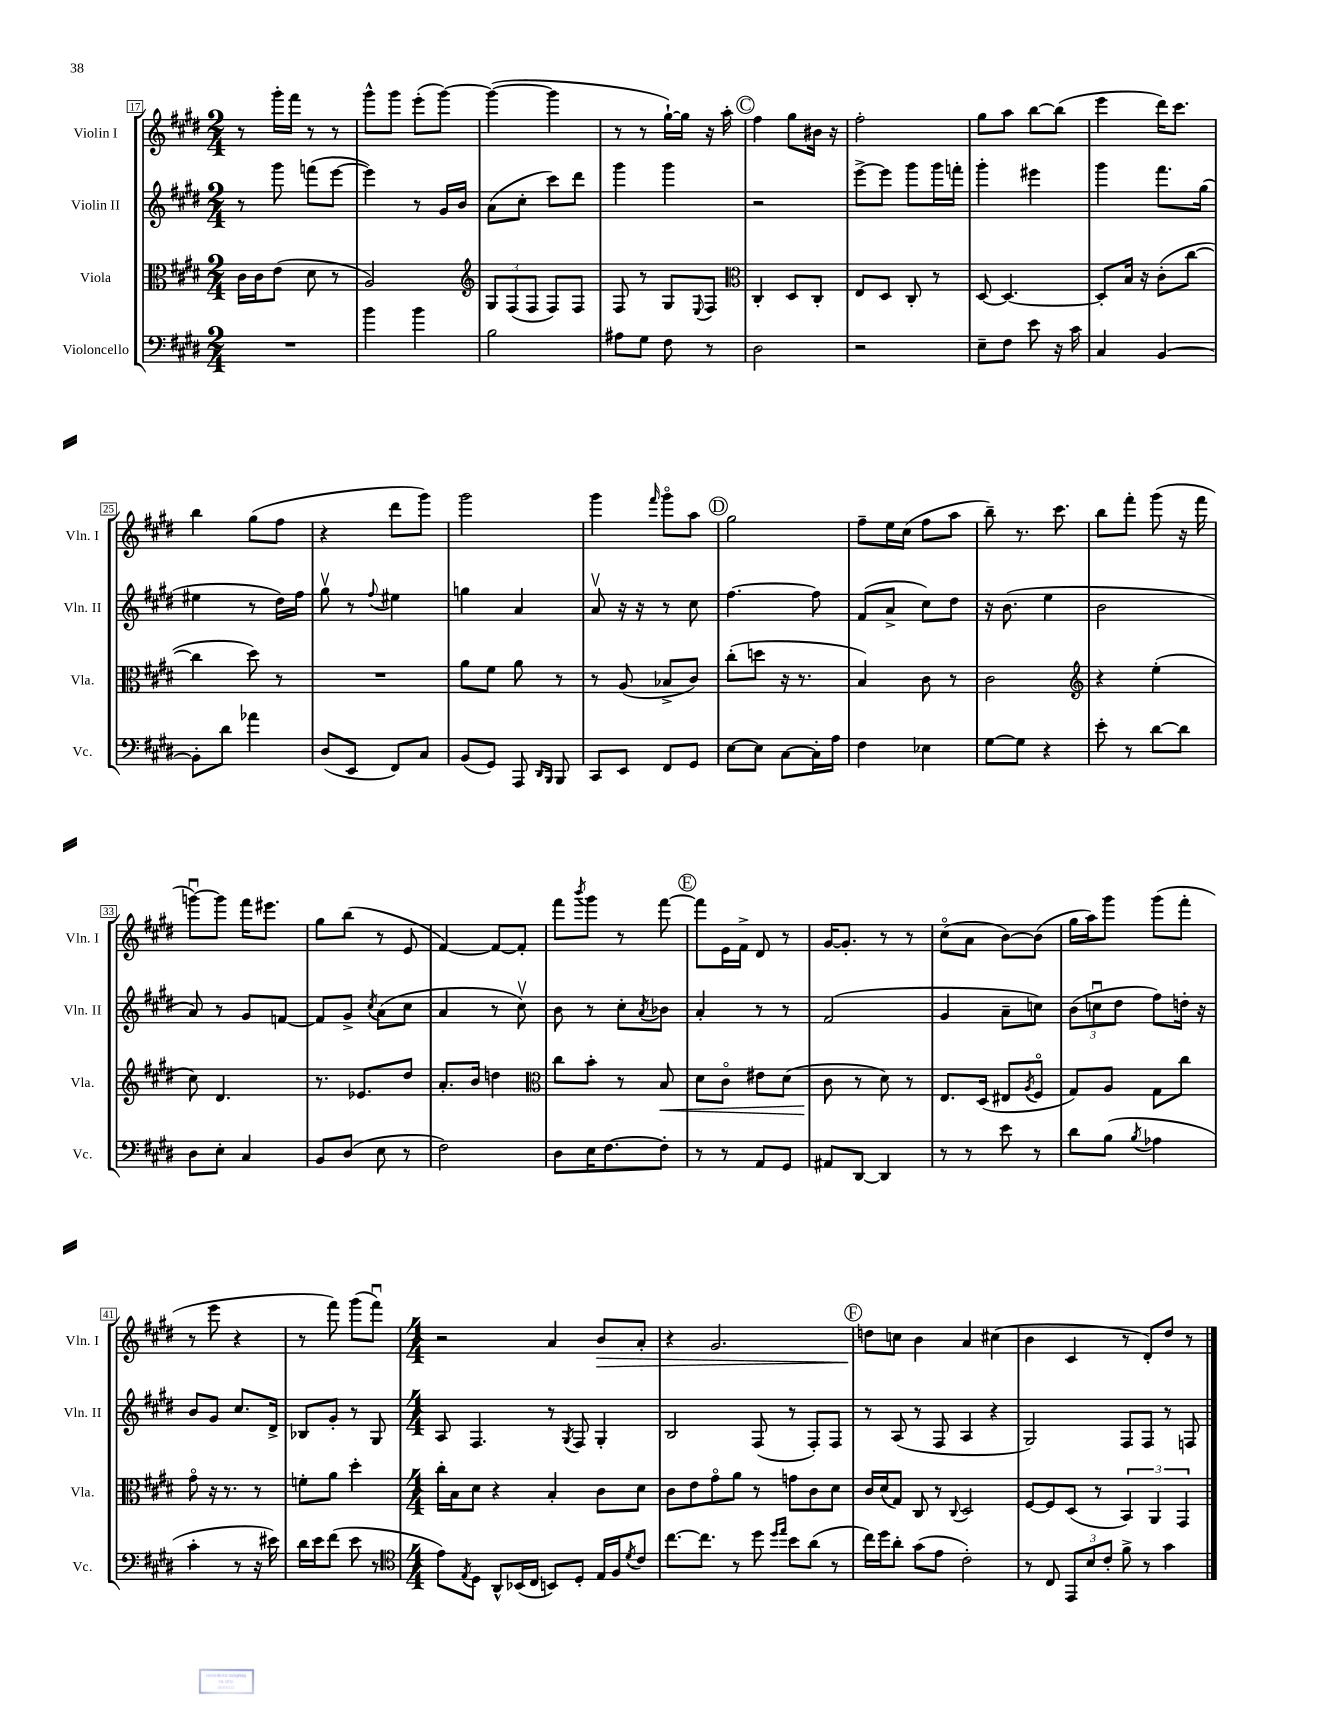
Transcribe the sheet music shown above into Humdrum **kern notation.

**kern	**kern	**dynam	**kern	**kern	**dynam
*part4	*part3	*part3	*part2	*part1	*part1
*staff4	*staff3	*staff3	*staff2	*staff1	*staff1
*I"Violoncello	*I"Viola	*	*I"Violin II	*I"Violin I	*
*I'Vc.	*I'Vla.	*	*I'Vln. II	*I'Vln. I	*
*clefF4	*clefC3	*	*clefG2	*clefG2	*
*k[f#c#g#d#]	*k[f#c#g#d#]	*	*k[f#c#g#d#]	*k[f#c#g#d#]	*
*M2/4	*M2/4	*	*M2/4	*M2/4	*
=17	=17	=17	=17	=17	=17
2r	16c#\LL	.	8r	8r	.
.	16c#\J	.	.	.	.
.	(8e\J	.	8ggg#\	16ggg#'\LL	.
.	.	.	.	16fff#\JJ	.
.	8d#\	.	(8fffn\L	8r	.
.	8r	.	[8eee\J	8r	.
=18	=18	=18	=18	=18	=18
4b\	2A/)	.	4eee\])	8ggg#^^\L	.
.	.	.	.	8ggg#\J	.
4b\	.	.	8r	(8eee'\L	.
.	.	.	16g#/LL	[8ggg#\J)	.
.	.	.	16b/JJ	.	.
=19	=19	=19	=19	=19	=19
*	*clefG2	*	*	*	*
2B\	12G#/L	.	(8a\L	(4ggg#\_	.
.	(12F#/	.	.	.	.
.	.	.	8cc#'\J	.	.
.	12F#/J	.	.	.	.
.	8F#/L)	.	8ccc#\L)	4ggg#\]	.
.	8F#/J	.	8ddd#\J	.	.
=20	=20	=20	=20	=20	=20
8A#X\L	8F#/	.	4ggg#\	8r	.
8G#\J	8r	.	.	8r	.
8F#\	8G#/L	.	4ggg#\	[16gg#`\LL)	.
.	.	.	.	16gg#\JJ]	.
.	8qqE/	.	.	.	.
8r	8F#/J	.	.	16r	.
.	.	.	.	16aa'\	.
!!LO:REH:place=s1:t=C
=21	=21	=21	=21	=21	=21
*	*clefC3	*	*	*	*
2D#\	4C#'/	.	2r	4ff#\	.
.	8D#/L	.	.	8gg#\L	.
.	8C#'/J	.	.	16b#X\Jk	.
.	.	.	.	16r	.
=22	=22	=22	=22	=22	=22
2r	8E/L	.	[8eee^\L	2ff#'\	.
.	8D#/J	.	8eee\J]	.	.
.	8C#'/	.	8ggg#\L	.	.
.	8r	.	16ggg#\L	.	.
.	.	.	16fffn'\JJ	.	.
=23	=23	=23	=23	=23	=23
8E~\L	[8D#/	.	4ggg#'\	8gg#\L	.
8F#\J	4.D#/_	.	.	8aa\J	.
8e\	.	.	4eee#X\	[8bb\L	.
16r	.	.	.	(8bb\J]	.
16c#\	.	.	.	.	.
=24	=24	=24	=24	=24	=24
4C#/	8D#'/L]	.	4ggg#\	4eee\	.
.	16B/Jk	.	.	.	.
.	16r	.	.	.	.
[4BB/	(8c#'\L	.	8.fff#\L	16ddd#\KL)	.
.	.	.	.	8.ccc#\J	.
.	[8cc#\J	.	.	.	.
.	.	.	(16gg#\Jk	.	.
!!LO:LB:g=z
=25	=25	=25	=25	=25	=25
8BB'\L]	4cc#\]	.	4ee#X\	4bb\	.
8d#\J	.	.	.	.	.
4a-X\	8dd#\)	.	8r	(8gg#\L	.
.	8r	.	16dd#\LL)	8ff#\J	.
.	.	.	16ff#\JJ	.	.
=26	=26	=26	=26	=26	=26
(8D#/L	2r	.	8gg#v\	4r	.
8EE/J	.	.	8r	.	.
.	.	.	8qqff#/	.	.
8FF#/L)	.	.	4ee#X\	8ddd#\L	.
8C#/J	.	.	.	8ggg#\J)	.
=27	=27	=27	=27	=27	=27
(8BB/L	8a\L	.	4ggn\	2ggg#\	.
8GG#/J)	8f#\J	.	.	.	.
8AAA/	8a\	.	4a/	.	.
16qqDD#/LL	.	.	.	.	.
16qqBBB/JJ	.	.	.	.	.
8BBB/	8r	.	.	.	.
=28	=28	=28	=28	=28	=28
8CC#/L	8r	.	8av/	4ggg#\	.
8EE/J	(8A/	.	16r	.	.
.	.	.	16r	.	.
.	.	.	.	16qqfff#/	.
8FF#/L	8B-X^/L	.	8r	8ggg#\L	.
8GG#/J	8c#/J)	.	8cc#\	8aa\J	.
!!LO:REH:place=s1:t=D
=29	=29	=29	=29	=29	=29
[8E\L	(8cc#'\L	.	[4.ff#\	2gg#\	.
8E\J]	8ddn\J	.	.	.	.
[8C#\L	16r	.	.	.	.
.	8.r	.	.	.	.
16C#'\L]	.	.	8ff#\]	.	.
16A\JJ	.	.	.	.	.
=30	=30	=30	=30	=30	=30
4F#\	4B/)	.	(8f#/L	8ff#~\L	.
.	.	.	8a^/J	16ee\L	.
.	.	.	.	(16cc#\JJ	.
4E-X\	8c#\	.	8cc#\L)	8ff#\L	.
.	8r	.	8dd#\J	8aa\J	.
=31	=31	=31	=31	=31	=31
[8G#\L	2c#\	.	16r	8bb~\)	.
.	.	.	(8.b\	.	.
8G#\J]	.	.	.	8.r	.
4r	.	.	4ee\	.	.
.	.	.	.	8.ccc#\	.
=32	=32	=32	=32	=32	=32
*	*clefG2	*	*	*	*
8e'\	4r	.	2b\	8bb\L	.
8r	.	.	.	8fff#'\J	.
[8d#\L	(4ee'\	.	.	(8ggg#\	.
8d#\J]	.	.	.	16r	.
.	.	.	.	16fff#\	.
!!LO:LB:g=z
=33	=33	=33	=33	=33	=33
8D#\L	8cc#\)	.	8a/)	[8gggnu\L)	.
8E'\J	4.d#/	.	8r	8ggg\J]	.
4C#/	.	.	8g#/L	16fff#\KL	.
.	.	.	.	8.eee#X\J	.
.	.	.	[8fn/J	.	.
=34	=34	=34	=34	=34	=34
8BB/L	8.r	.	8f/L]	8gg#\L	.
(8D#/J	.	.	8g#^/J	(8bb\J	.
.	8.e-X/L	.	.	.	.
.	.	.	8qcc#/	.	.
8E\	.	.	(8a\L	8r	.
8r	8dd#/J	.	8cc#\J	8e/	.
=35	=35	=35	=35	=35	=35
2F#\)	8.a'/L	.	4a/	[4f#/)	.
.	16b/Jk	.	.	.	.
.	4ddn\	.	8r	8f#/L_	.
.	.	.	8cc#v\)	8f#'/J]	.
=36	=36	=36	=36	=36	=36
*	*clefC3	*	*	*	*
8D#\L	8cc#\L	.	8b\	8fff#\L	.
.	.	.	.	8qbbb/	.
16E\K	8b'\J	.	8r	8ggg#\J	.
[8.F#\	.	.	.	.	.
.	8r	.	8cc#'\L	8r	.
.	.	.	8qa/	.	.
!	!	!LO:HP:b	!	!	!
8F#'\J]	8B/	<	8b-X\J	[8fff#\	.
!!LO:REH:place=s1:t=E
=37	=37	=37	=37	=37	=37
8r	8d#\L	.	4a'/	8fff#\L]	.
8r	8c#\J	.	.	16e\L	.
.	.	.	.	16f#^\JJ	.
8AA/L	8e#X\L	.	8r	8d#/	.
8GG#/J	(8d#\J	.	8r	8r	.
=38	=38	=38	=38	=38	=38
8AA#X/L	8c#\	.	(2f#/	[16g#/KL	.
.	.	.	.	8.g#'/J]	.
[8DD#/J	8r	[	.	.	.
4DD#/]	8d#\)	.	.	8r	.
.	8r	.	.	8r	.
=39	=39	=39	=39	=39	=39
8r	8.E/L	.	4g#/	(8cc#\L	.
8r	.	.	.	8a\J	.
.	(16D#/Jk	.	.	.	.
8e\	8E#X/L	.	8a~\L	[8b\L)	.
.	8qA/	.	.	.	.
8r	8F#/J	.	8ccn\J)	(8b\J]	.
=40	=40	=40	=40	=40	=40
8d#\L	8G#/L)	.	(12b\L	16gg#\LL	.
.	.	.	.	16aa\J)	.
.	.	.	12ccnu\	.	.
(8B\J	8A/J	.	.	8ggg#\J	.
.	.	.	12dd#\J	.	.
8qB/	.	.	.	.	.
4A-X\	8G#\L	.	8ff#\L)	(8ggg#\L	.
.	8cc#\J	.	16ddn'\Jk	8fff#'\J	.
.	.	.	16r	.	.
!!LO:LB:g=z
=41	=41	=41	=41	=41	=41
4c#'\	8g#\	.	8b/L	8r	.
.	16r	.	8g#/J	8eee\	.
.	8.r	.	.	.	.
8r	.	.	8.cc#/L	4r	.
16r	8r	.	.	.	.
16e#X\)	.	.	16d#^/Jk	.	.
=42	=42	=42	=42	=42	=42
16d#\LL	8fn'\L	.	8B-X/L	8r	.
16e\J	.	.	.	.	.
(8f#\J	8a\J	.	8g#'/J	8fff#\)	.
8e\	4dd#'\	.	8r	(8ggg#\L	.
8r	.	.	8G#/	8fff#u\J)	.
=43	=43	=43	=43	=43	=43
*clefC4	*	*	*	*	*
*M4/4	*M4/4	*	*M4/4	*M4/4	*
8e\L)	16cc#'\LL	.	8A/	2r	.
.	16B\J	.	.	.	.
8qE/	.	.	.	.	.
8D#\J	8d#\J	.	4.F#/	.	.
8AA^^/L	4r	.	.	.	.
(16BB-X/L	.	.	.	.	.
16C#/JJ	.	.	.	.	.
8BBn/L)	4B'/	.	8r	4a/	.
.	.	.	8qG#/	.	.
8D#'/J	.	.	8F#/	.	.
!	!	!	!	!	!LO:HP:b
16E/LL	8c#\L	.	4G#'/	8b/L	>
16F#/J	.	.	.	.	.
8qd#/	.	.	.	.	.
8c#/J	8d#\J	.	.	8a'/J	.
=44	=44	=44	=44	=44	=44
[8.cc#\L	8c#\L	.	2B/	4r	.
.	8e\	.	.	.	.
8.cc#\J]	.	.	.	.	.
.	8g#\	.	.	2.g#/	.
8r	8a\J	.	.	.	.
8dd#\	8r	.	(8F#/	.	.
16qqdd#/LL	.	.	.	.	.
16qqee/JJ	.	.	.	.	.
8b\L	8gn\L	.	8r	.	.
(8a\J	8c#\	.	8F#'/L)	.	.
8r	8d#\J	.	8F#/J	.	.
!!LO:REH:place=s1:t=F
=45	=45	=45	=45	=45	=45
16cc#\LL)	16c#/LL	.	8r	8ddn\L	.
16dd#\J	(16d#/J	.	.	.	.
8a'\J	8G#/J)	.	(8A/	8ccn\J	]
(8g#\L	8C#/	.	8r	4b\	.
8e\J	8r	.	8F#/	.	.
.	8qqC#/	.	.	.	.
2c#'\)	2D#/	.	4A/	4a/	.
.	.	.	4r	(4cc#X\	.
=46	=46	=46	=46	=46	=46
8r	[8F#/L	.	2G#/)	4b\	.
8C#/	8F#/]	.	.	.	.
12EE/L	(8D#/J	.	.	4c#/	.
12B/	.	.	.	.	.
.	8r	.	.	.	.
12c#'/J	.	.	.	.	.
8f#^\	6BB/)	.	8F#/L	8r	.
8r	.	.	8F#/J	8d#'/L)	.
.	6AA/	.	.	.	.
4g#\	.	.	8r	8dd#/J	.
.	6GG#/	.	.	.	.
.	.	.	8Fn/	8r	.
==	==	==	==	==	==
*-	*-	*-	*-	*-	*-
